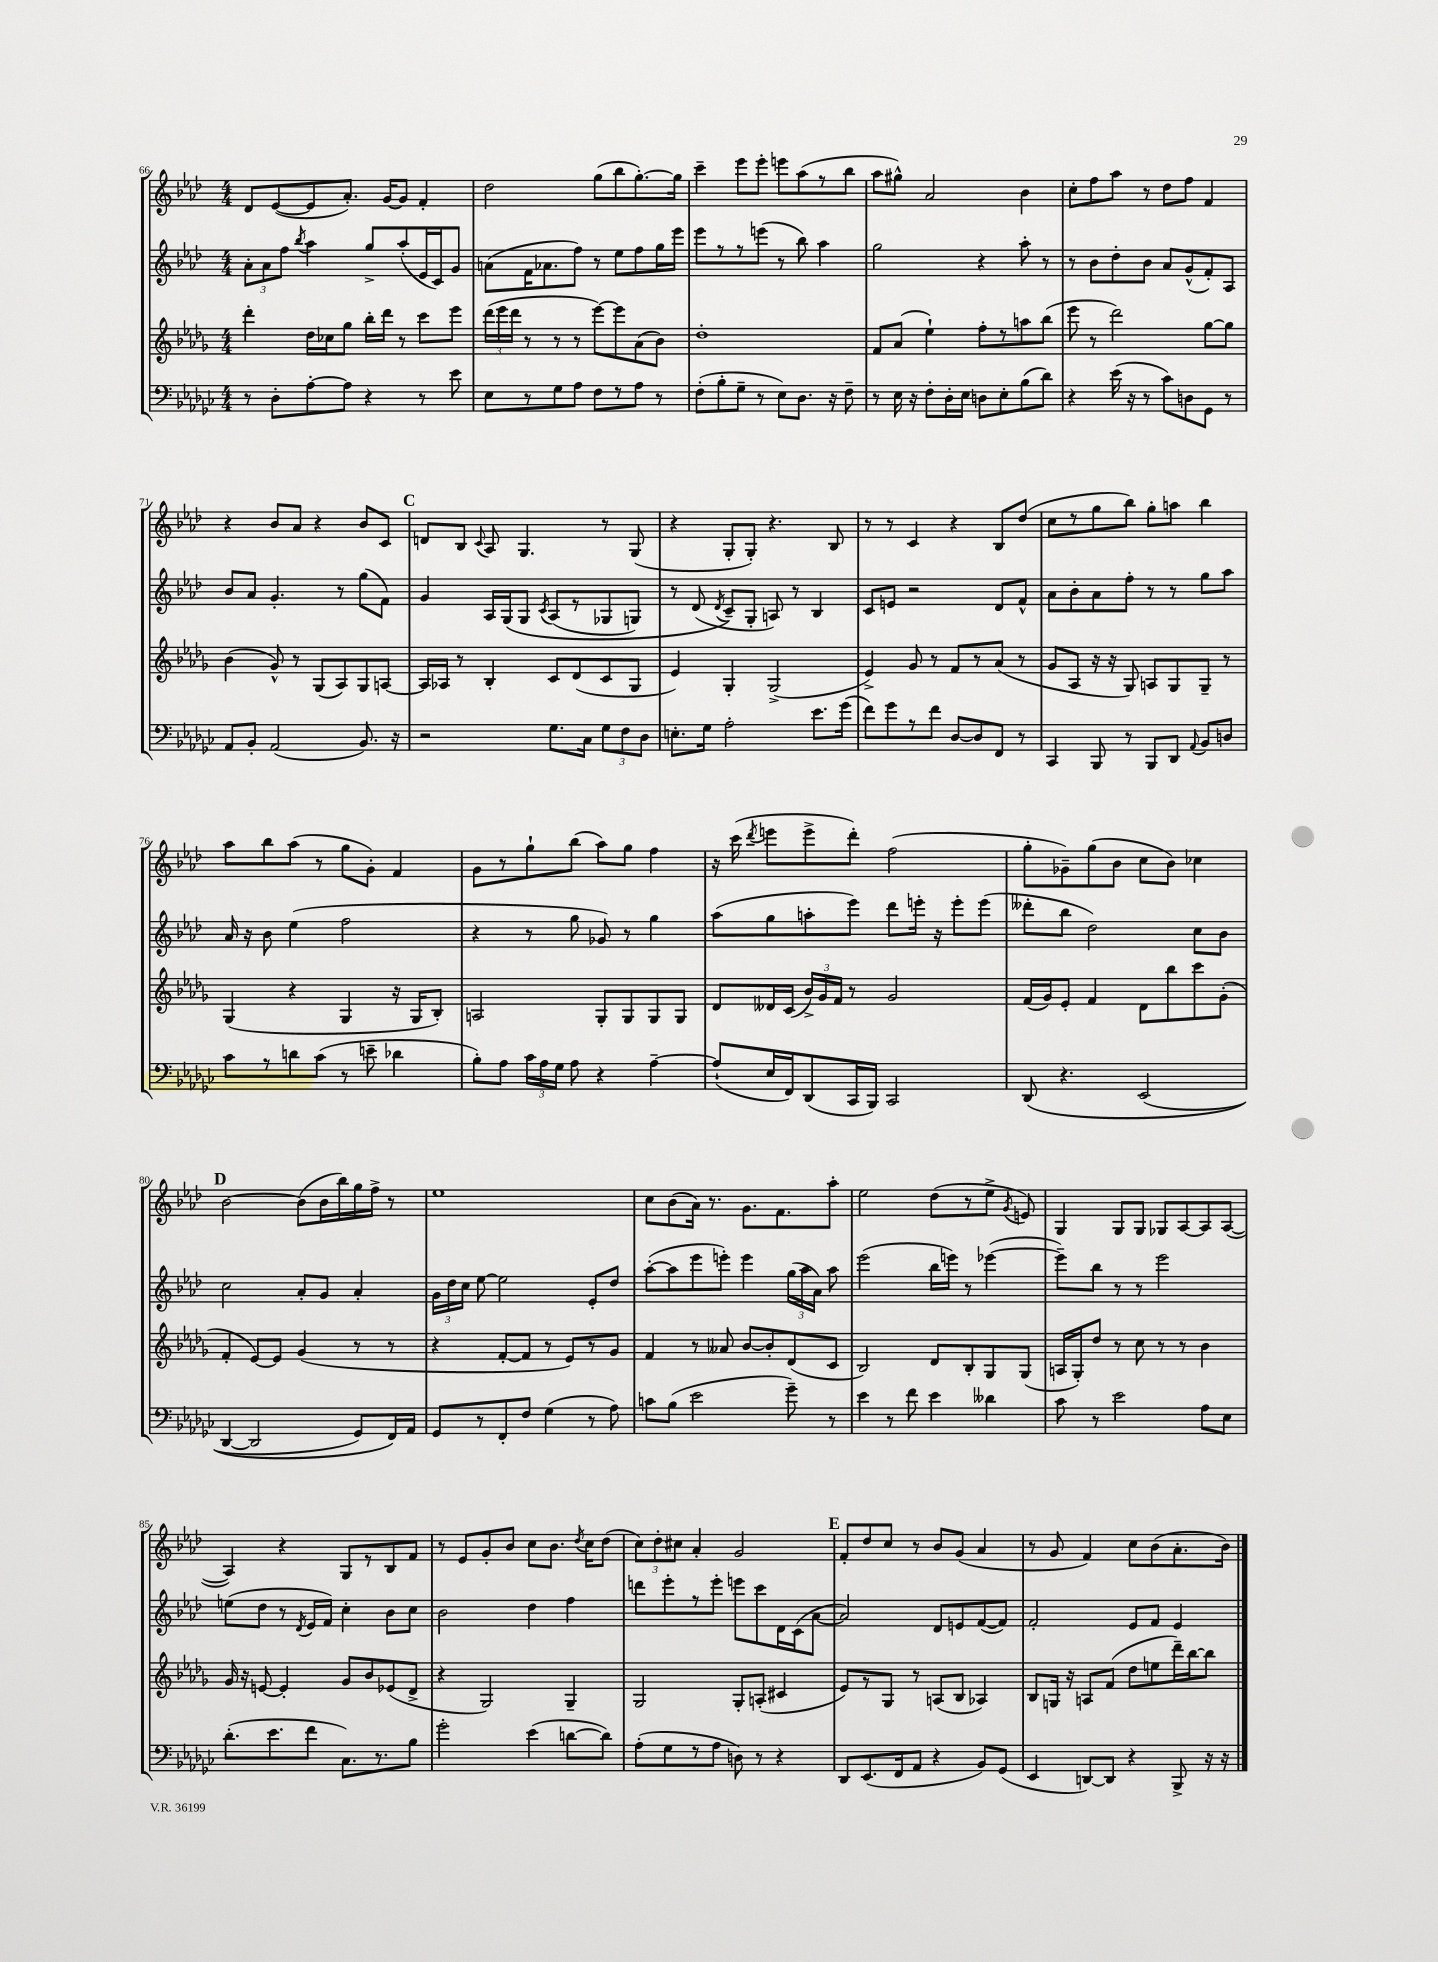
<<
\new StaffGroup <<
\new Staff = "s0" {
    \clef treble \key aes \major \numericTimeSignature \time 4/4
    \autoBeamOff des'8[ ees'8~( ees'8 aes'8.]-.) g'16[~ g'8] f'4-. |
    des''2 g''8[( bes''8 g''8.~-.) g''16] |
    c'''4-- ees'''8[ ees'''8]-. e'''8[ aes''8( r8 bes''8] |
    aes''8[ gis''8]-^) aes'2 bes'4 |
    c''8[-. f''8 aes''8] r8 des''8[ f''8] f'4 |
    r4 bes'8[ aes'8] r4 bes'8[ c'8] |
    \mark \markup { \bold "C" } d'8[ bes8] \appoggiatura { c'8 } aes8 g4. r8 g8( |
    r4 g8[-. g8]-.) r4. bes8 |
    r8 r8 c'4 r4 bes8[ des''8]( |
    c''8[ r8 g''8 bes''8]) g''8[-. a''8] bes''4 |
    aes''8[ bes''8 aes''8]( r8 g''8[ g'8]-.) f'4 |
    g'8[ r8 g''8-! bes''8]( aes''8[) g''8] f''4 |
    r16 c'''16( \acciaccatura { des'''8 } e'''8[ e'''8-> des'''8]-.) f''2( |
    g''8[-. ges'8--) g''8( bes'8] c''8[ bes'8]) ces''4 |
    \mark \markup { \bold "D" } bes'2~ bes'8[( bes'16 bes''16) g''16 f''16]-> r8 |
    ees''1 |
    c''8[ bes'8( aes'16]) r8. g'8.[ f'8. aes''8]-. |
    ees''2 des''8[( r8 ees''8]-> \acciaccatura { g'8 } e'8) |
    g4 g8[ g8] ges8[ aes8~ aes8 aes8]~( |
    aes4) r4 g8[ r8 bes8 f'8] |
    r8 ees'8[ g'8-. bes'8] c''8[ bes'8.] \acciaccatura { des''8 } c''16[ des''8]( |
    \tuplet 3/2 { c''8[) des''8-. cis''8] } aes'4-. g'2 |
    \mark \markup { \bold "E" } f'8[-. des''8 c''8] r8 bes'8[ g'8]( aes'4 |
    r8 g'8 f'4) c''8[ bes'8( aes'8.-. bes'16]) \bar "|." |
}
\new Staff = "s1" {
    \clef treble \key aes \major \numericTimeSignature \time 4/4
    \autoBeamOff \tuplet 3/2 { aes'8[-. aes'8 f''8] } \acciaccatura { bes''8 } aes''4 g''8[-> aes''8-.( ees'16 c'16) g'8] |
    a'8[( f'16 aes'8. f''8]) r8 ees''8[ f''8 g''16 ees'''16] |
    ees'''8[ r8 r8 e'''8]( r8 bes''8) aes''4 |
    g''2 r4 aes''8-. r8 |
    r8 bes'8[ des''8-. bes'8] aes'8[ g'8-^( f'8-.) aes8] |
    bes'8[ aes'8] g'4.-. r8 g''8[( f'8]) |
    \mark \markup { \bold "C" } g'4 aes16[ g16\( g8] \acciaccatura { c'8 } aes8[( r8 ges8 g8]) |
    r8 des'8( \acciaccatura { des'8 } c'8[--\) g8]-. a8) r8 bes4 |
    c'8[ e'8] r2 des'8[ f'8]-^ |
    aes'8[ bes'8-. aes'8 f''8]-. r8 r8 g''8[ aes''8] |
    aes'16 r16 bes'8 ees''4( f''2 |
    r4 r8 g''8 ges'8) r8 g''4 |
    aes''8[( g''8 a''8-. ees'''8]) des'''8[ e'''16]-. r16 e'''8[-. e'''8]( |
    deses'''8[-. bes''8] des''2) c''8[ bes'8] |
    \mark \markup { \bold "D" } c''2 aes'8[-. g'8] aes'4-. |
    \tuplet 3/2 { g'16[ des''16 c''16] } ees''8~ ees''2 ees'8[-. des''8] |
    aes''8[~-.( aes''8 ees'''8 e'''8]-.) e'''4 \tuplet 3/2 { g''16[( aes''16 aes'16]) } aes''8 |
    ees'''2( bes''16[ e'''16]) r8 ees'''4~( |
    ees'''8[--) bes''8] r8 r8 ees'''2 |
    e''8[( des''8] r8 \acciaccatura { des'8 } ees'16[ f'16]) c''4-. bes'8[ c''8] |
    bes'2 des''4 f''4 |
    d'''8[ ees'''8-. r8 ees'''8]-. e'''8[ c'''8 des'16 c'16( aes'8]~ |
    \mark \markup { \bold "E" } aes'2) des'8[ e'8 f'8~( f'8]) |
    f'2-. ees'8[ f'8] ees'4 \bar "|." |
}
\new Staff = "s2" {
    \clef treble \key des \major \numericTimeSignature \time 4/4
    \autoBeamOff des'''4-. des''16[ ces''16 ges''8] bes''16[-. des'''16] r8 c'''8[ ees'''8] |
    \tuplet 3/2 { des'''16[( ees'''16 des'''16] } r8 r8 r8 ees'''8[~) ees'''8 aes'8( bes'8]) |
    des''1-. |
    f'8[ aes'8]( ees''4-!) f''8[-. r8 a''8 bes''8]( |
    ees'''8 r8 des'''2) ges''8[~ ges''8] |
    bes'4( ges'8-^) r8 ges8[( aes8) ges8 a8]~ |
    \mark \markup { \bold "C" } a16[ aes16] r8 bes4-. c'8[ des'8( c'8 ges8] |
    ees'4) ges4-. ges2->( |
    ees'4->) ges'8 r8 f'8[ r8 aes'8]( r8 |
    ges'8[ aes8] r16 r16 ges8) a8[ ges8 ges8]-- r8 |
    ges4( r4 ges4 r16 ges16[ bes8]-.) |
    a2 ges8[-. ges8 ges8 ges8] |
    des'8[ deses'16 c'16]( \tuplet 3/2 { bes'16[->) ges'16 f'16] } r8 ges'2 |
    f'16[( ges'16) ees'8]-. f'4 des'8[ bes''8 c'''8 ges'8]-.( |
    \mark \markup { \bold "D" } f'4-. ees'8[~) ees'8] ges'4( r8 r8 |
    r4 f'8[~-. f'8] r8 ees'8[) r8 ges'8] |
    f'4 r8 aeses'8 bes'8[~ bes'8-. des'8( c'8] |
    bes2) des'8[ bes8-. ges8 ges8]( |
    a16[ ges16-.) des''8] r8 c''8 r8 r8 bes'4 |
    ges'16 r16 e'8~ e'4-. ges'8[ bes'8 ees'8( des'8]-> |
    r4 ges2) ges4-- |
    ges2 ges8[-. a8]-.( cis'4 |
    \mark \markup { \bold "E" } ees'8[) r8 ges8] r8 a8[( bes8] aes4) |
    bes8[ g16] r16 a8[ f'8]( des''8[ e''8 des'''16--) bes''16~ bes''8] \bar "|." |
}
\new Staff = "s3" {
    \clef bass \key ges \major \numericTimeSignature \time 4/4
    \autoBeamOff r8 des8[-. aes8~-. aes8] r4 r8 ees'8 |
    ees8[ r8 ges8 aes8] f8[ r8 aes8] r8 |
    f8[-.( bes8-. ges8]-- r8 ees8[) des8.] r16 f8-- |
    r8 ees16 r16 f8[-. des16-. ees16] d8[ ees8-. bes8( des'8]) |
    r4 ees'16( r16 r8 ces'8[) d8 ges,8] r8 |
    aes,8[ bes,8]-. aes,2( bes,8.) r16 |
    \mark \markup { \bold "C" } r2 ges8.[ ces16] \tuplet 3/2 { ges8[ f8 des8] } |
    e8.[-. ges16] aes2-. ees'8.[ ges'16]( |
    f'8[) ges'8 r8 f'8] des8[~ des8 f,8] r8 |
    ces,4 bes,,8 r8 bes,,8[ des,8] \appoggiatura { aes,8 } bes,8[ d8] |
    ces'8[ r8 d'8 ces'8]( r8 e'8-- des'4 |
    bes8[-.) aes8] \tuplet 3/2 { ces'16[ aes16 ges16] } aes8 r4 aes4~-- |
    aes8[-!( ees16 f,16) des,8( ces,16 bes,,16]) ces,2 |
    des,8\( r4. ees,2( |
    \mark \markup { \bold "D" } des,4~ des,2 ges,8[) f,16\) aes,16] |
    ges,8[ r8 f,8-. f8] ges4( r8 aes8) |
    c'8[ bes8]( ees'2 ges'8--) r8 |
    ees'4 r8 f'8 ees'4 deses'4 |
    ces'8 r8 ees'2 aes8[ ees8] |
    des'8.[-.( ees'8. f'8] ces8.[) r8. bes8] |
    ges'2-. ees'4( d'8[~ d'8]) |
    aes8[-.( ges8 r8 aes8] d8) r8 r4 |
    \mark \markup { \bold "E" } des,8[ ees,8.( f,16 aes,8] r4 bes,8[) ges,8]( |
    ees,4 d,8[~) d,8] r4 bes,,8-> r16 r16 \bar "|." |
}
>>
>>
\layout { \context { \Score currentBarNumber = #66 } }
